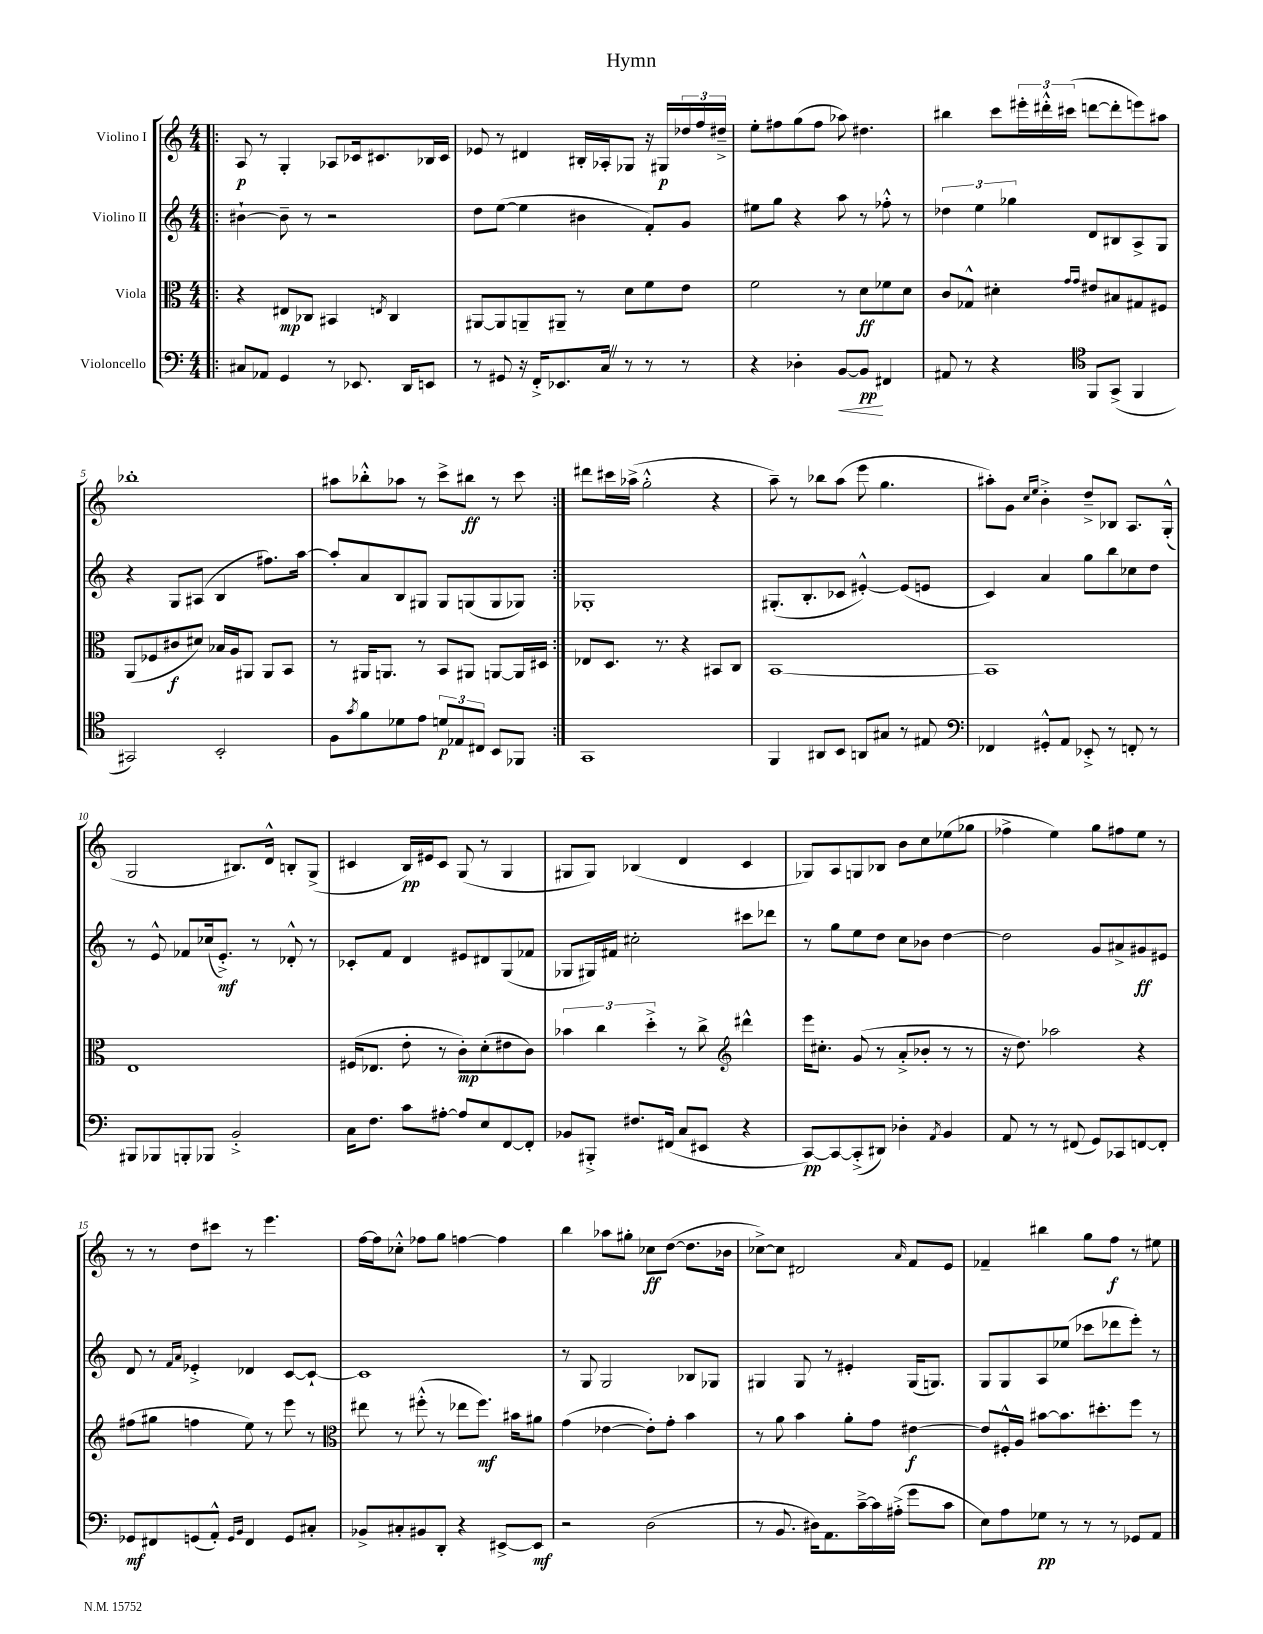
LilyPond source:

\header { title = "Hymn" }
<<
\new StaffGroup <<
\new Staff = "s0" \with { instrumentName = "Violino I" } {
    \clef treble \key c \major \numericTimeSignature \time 4/4
    \repeat volta 2 { \bar ".|:" a8\p r8 g4-. aes8 ces'16 cis'8. bes16 cis'16 |
    ees'8 r8 dis'4 bis16-. aes16-. ges8 r16 gis16\p \tuplet 3/2 { des''16 f''16 dis''16---> } |
    e''8-. fis''8 g''8( fis''8 aes''8) dis''4. |
    bis''4 c'''8 \tuplet 3/2 { eis'''16-. dis'''16-.-^ cis'''16( } d'''8~ d'''8-. e'''8) ais''8 |
    bes''1-. |
    ais''8 bes''8-.-^ aes''8 r8 c'''8-> bis''8\ff r8 c'''8 | }
    dis'''8 cis'''16 aes''16->( g''2-.-^ r4 |
    a''8--) r8 bes''8 a''8( e'''8 g''4. |
    ais''8-.) g'8 \grace { c''16 e''16 } b'4-.-> d''8---> bes8 a8. g16-.-^( |
    g2 bis8.) d'16-^ b8-. g8->( |
    cis'4 b16\pp) eis'16 cis'8 g8( r8 g4 |
    gis8 gis8) bes4( d'4 c'4 |
    ges8) a8 g8 bes8 b'8 c''8 ees''8( ges''8 |
    fes''4-> e''4) g''8 fis''8 e''8 r8 |
    r8 r8 d''8 cis'''8 r8 e'''4. |
    f''16~ f''16 ces''8-.-^ fes''8 g''8 f''4~ f''4 |
    b''4 aes''8 gis''8-. ces''8\ff d''8~( d''8. bes'16 |
    ces''8~->) ces''8 dis'2 \grace { a'16 } f'8 e'8 |
    fes'4-- bis''4 g''8 f''8\f r8 eis''8 \bar "|." |
}
\new Staff = "s1" \with { instrumentName = "Violino II" } {
    \clef treble \key c \major \numericTimeSignature \time 4/4
    \repeat volta 2 { \bar ".|:" bis'4~-! bis'8-- r8 r2 |
    d''8 e''8~( e''4 bis'4 f'8-.) g'8 |
    eis''8 g''8 r4 a''8 r8 fes''8-.-^ r8 |
    \tuplet 3/2 { des''4 e''4 ges''4 } d'8 bis8 a8-> g8 |
    r4 g8 ais8( b4 fis''8.) a''16~ |
    a''8-. a'8 b8 gis8 gis8 g8( g8 ges8) | }
    ges1-. |
    gis8.-.( b8.-. ces'8 eis'4~-.-^) eis'8( e'8 |
    c'4) a'4 g''8 b''8 ces''8 d''8 |
    r8 e'8-^ fes'8 ces''16( e'8.-.->\mf) r8 des'8-.-^ r8 |
    ces'8-. f'8 d'4 eis'8 dis'8 g8( fes'8 |
    ges8 gis16) fis'16 cis''2-. cis'''8 des'''8 |
    r8 g''8 e''8 d''8 c''8 bes'8 d''4~ |
    d''2 g'8 ais'8-> gis'8\ff eis'8 |
    d'8 r8 \grace { f'16 a'16 } ees'4-.-> des'4 c'8~ c'8~-! |
    c'1 |
    r8 g8 g2 bes8 ges8 |
    gis4 gis8 r8 eis'4-. gis16( g8.) |
    g8 g8 a8 ees''8( ces'''8 des'''8 e'''8-.) r8 \bar "|." |
}
\new Staff = "s2" \with { instrumentName = "Viola" } {
    \clef alto \key c \major \numericTimeSignature \time 4/4
    \repeat volta 2 { \bar ".|:" r4 eis8\mp ces8 bis,4 \acciaccatura { e8 } ces4 |
    ais,8~ ais,8 a,8-- ais,8-- r8 d'8 f'8 e'8 |
    f'2 r8 d'8\ff fes'8 d'8 |
    c'8 ges8-^ dis'4-. \grace { g'16 g'16 } eis'8 bis8 gis8 fis8 |
    a,8( fes8 cis'8\f dis'8) bes16 a16 ais,8 ais,8 b,8 |
    r8 ais,16 a,8. r8 b,8 ais,8 a,8~ a,16 dis16 | }
    ees8 d8. r8. r4 bis,8 c8 |
    b,1~ |
    b,1 |
    e1 |
    fis16( ees8. e'8-. r8 c'8-.\mp) d'8-.( eis'8 c'8) |
    \tuplet 3/2 { bes'4 c''4 d''4-.-> } r8 c''8-> \clef treble dis'''4-^ |
    e'''16 cis''8.-. g'8( r8 a'8-.-> bes'8-. r8 r8 |
    r16 d''8.) aes''2 r4 |
    fis''8( gis''8 f''4 e''8) r8 e'''8 r8 |
    \clef alto eis''8 r8 fis''8-.-^( r8 ees''8 fis''8.\mf) bis'16 ais'8 |
    g'4( ees'4~ ees'8-.) g'8-. b'4 |
    r8 a'8 b'4 a'8-. g'8 eis'4~\f |
    eis'8 fis16-.-^ a16 bis'8~ bis'8. dis''8.-. f''8 r8 \bar "|." |
}
\new Staff = "s3" \with { instrumentName = "Violoncello" } {
    \clef bass \key c \major \numericTimeSignature \time 4/4
    \repeat volta 2 { \bar ".|:" cis8 aes,8 g,4 r8 ees,8. d,16 e,8 |
    r8 gis,8 r16 f,16-.-> ees,8. c16 \once \override BreathingSign.text = \markup { \musicglyph "scripts.caesura.straight" } \breathe r8 r8 r8 |
    r4 des4-. b,8~\< b,8\pp\! fis,4 |
    ais,8 r8 r4 \clef tenor f,8 g,8->( f,4 |
    gis,2) b,2-. |
    f8 \acciaccatura { g'8 } f'8 des'8 e'8 \tuplet 3/2 { d'8\p ees8 cis8 } b,8 fes,8 | }
    g,1 |
    f,4 ais,8 b,8 a,8 gis8 r8 eis8 |
    \clef bass fes,4 gis,8-.-^ a,8 ees,8-.-> r8 f,8-. r8 |
    bis,,8 bes,,8 b,,8-. bes,,8 b,2-.-> |
    c16 f8. c'8 ais8~-. ais8 e8 f,8~ f,8-. |
    bes,8 bis,,8-.-> fis8. fis,16( c8 eis,8 r4 |
    c,8~\pp) c,8~ c,8-.->( dis,8) des4-. \acciaccatura { a,8 } b,4 |
    a,8 r8 r8 fis,8( g,8) ces,8 f,8~ f,8-. |
    ges,8\mf fis,8 g,8( a,8-.-^) \grace { g,16 b,16 } fis,4 g,8 cis8-. |
    bes,8-> cis8-. bis,8 d,8-. r4 eis,8~-> eis,8\mf |
    r2 d2( |
    r8 b,8. dis16) a,8. c'16~---> c'16 ais16-.->( g'8 c'8 |
    e8) a8 ges8\pp r8 r8 r8 ges,8 a,8 \bar "|." |
}
>>
>>
